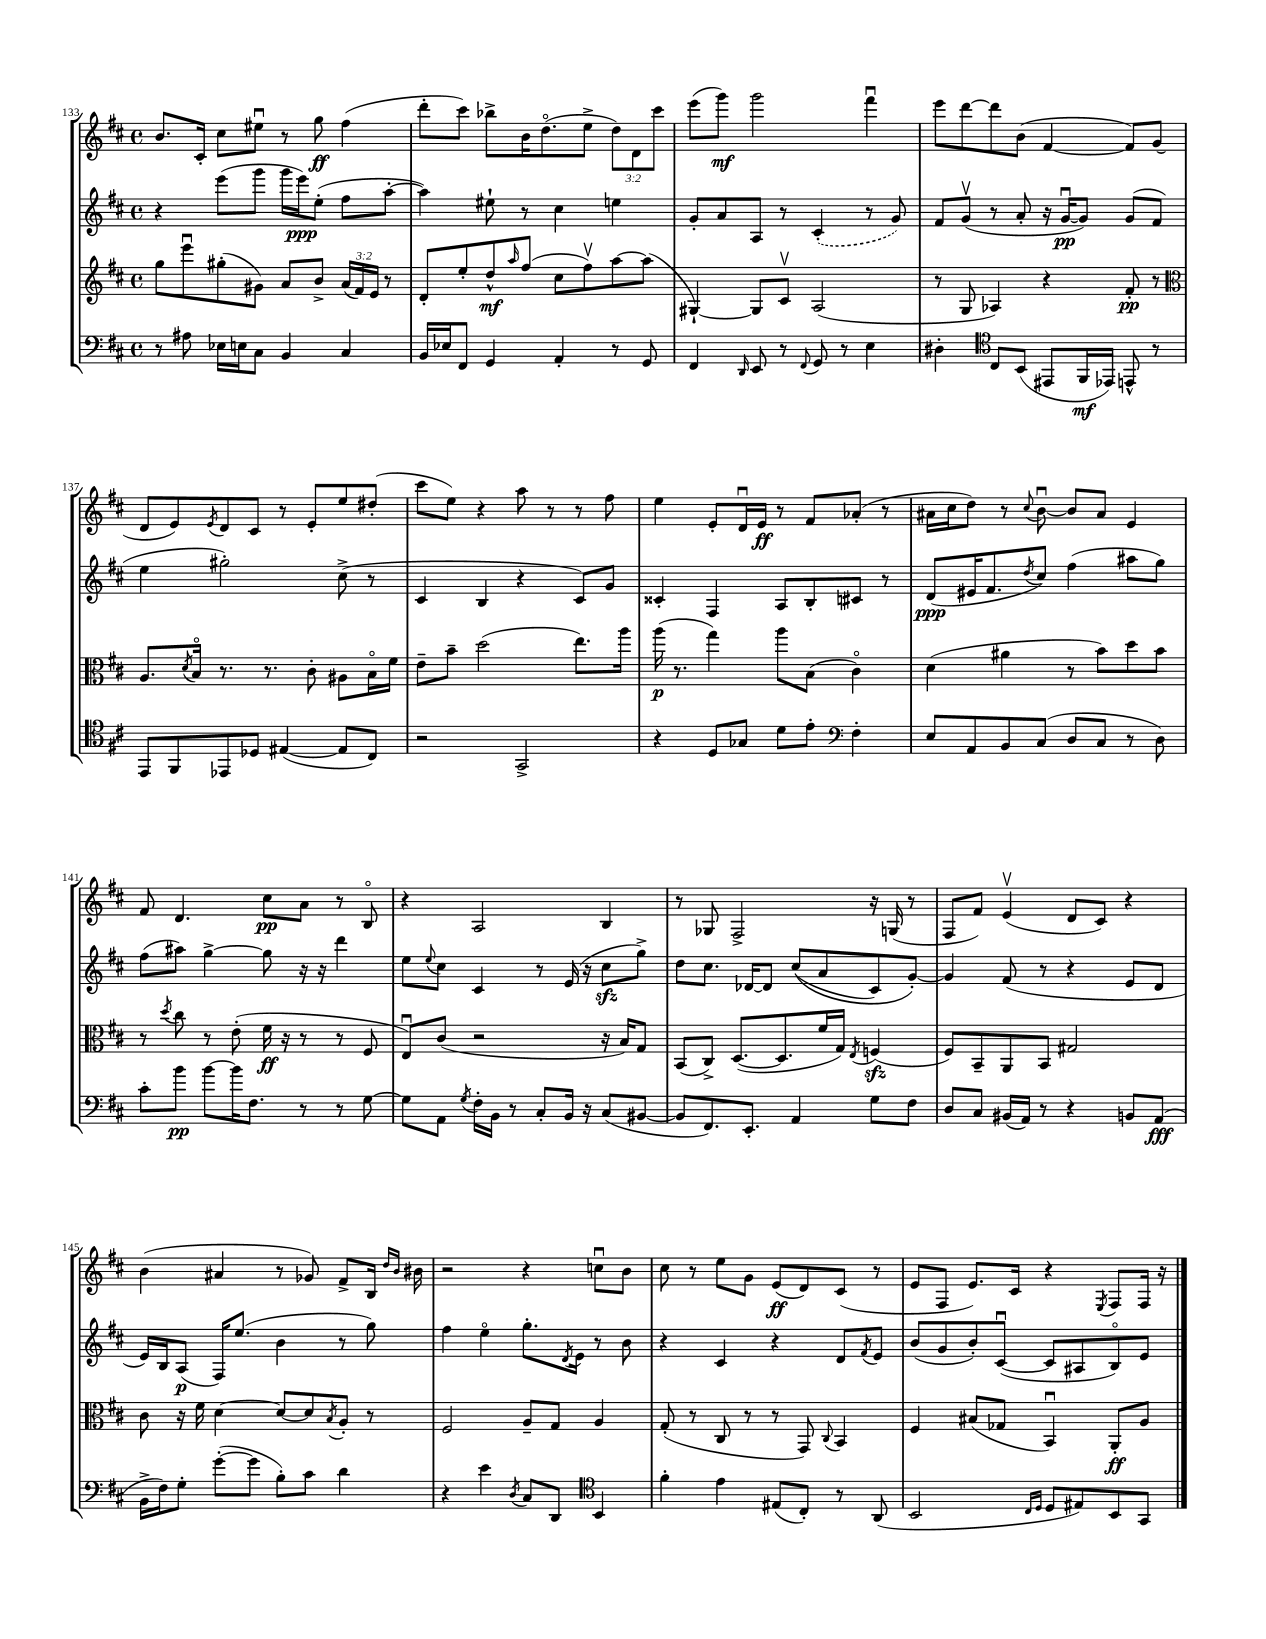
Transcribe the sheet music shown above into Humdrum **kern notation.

**kern	**dynam	**kern	**dynam	**kern	**dynam	**kern	**dynam
*part4	*part4	*part3	*part3	*part2	*part2	*part1	*part1
*staff4	*staff4	*staff3	*staff3	*staff2	*staff2	*staff1	*staff1
*clefF4	*	*clefG2	*	*clefG2	*	*clefG2	*
*k[f#c#]	*	*k[f#c#]	*	*k[f#c#]	*	*k[f#c#]	*
*M4/4	*	*M4/4	*	*M4/4	*	*M4/4	*
*met(c)	*	*met(c)	*	*met(c)	*	*met(c)	*
=133	=133	=133	=133	=133	=133	=133	=133
8r	.	8gg\L	.	4r	.	8.b/L	.
8A#X\	.	8eeeu\	.	.	.	.	.
.	.	.	.	.	.	16c#'/Jk	.
16E-X\LL	.	(8gg#X'\	.	(8eee\L	.	8cc#\L	.
16En\J	.	.	.	.	.	.	.
8C#\J	.	8g#X\J)	.	8ggg\J	.	8ee#Xu\J	.
4BB/	.	8a/L	.	16ggg\LL	.	8r	.
.	.	.	.	16eee\J)	ppp	.	.
.	.	8b^/J	.	(8ee'\J	.	8gg\	ff
4C#/	.	(24a/LL	.	8ff#\L	.	(4ff#\	.
.	.	24f#/)	.	.	.	.	.
.	.	24e/JJ	.	.	.	.	.
.	.	8r	.	[8aa'\J	.	.	.
=134	=134	=134	=134	=134	=134	=134	=134
16BB/LL	.	8d'/L	.	4aa\])	.	8ddd'\L	.
16E-X/J	.	.	.	.	.	.	.
8FF#/J	.	8ee'/	.	.	.	8ccc#\J)	.
4GG/	.	8dd^^/	mf	8ee#X`\	.	8bb-X^\L	.
.	.	16qqaa/	.	.	.	.	.
.	.	(8ff#/J	.	8r	.	16b\K	.
.	.	.	.	.	.	(8.dd\	.
4AA'/	.	8cc#\L	.	4cc#\	.	.	.
.	.	8ff#v\)	.	.	.	8ee^\J	.
8r	.	[8aa\	.	4een\	.	12dd\L)	.
.	.	.	.	.	.	12d\	.
8GG/	.	(8aa\J]	.	.	.	.	.
.	.	.	.	.	.	12ccc#\J	.
=135	=135	=135	=135	=135	=135	=135	=135
4FF#/	.	[4G#X`/)	.	8g'/L	.	(8eee\L	.
.	.	.	.	8a/	.	8ggg\J)	mf
16qqDD/	.	.	.	.	.	.	.
8EE/	.	8G#/L]	.	8A/J	.	2ggg\	.
8r	.	8c#v/J	.	8r	.	.	.
8qqFF#/	.	.	.	.	.	.	.
8GG/	.	(2A/	.	(4c#'/	.	.	.
8r	.	.	.	.	.	.	.
4E\	.	.	.	8r	.	4fff#u\	.
.	.	.	.	8g/)	.	.	.
=136	=136	=136	=136	=136	=136	=136	=136
4D#X'\	.	8r	.	8f#/L	.	8eee\L	.
.	.	8G/	.	(8gv/J	.	[8ddd\	.
*clefC4	*	*	*	*	*	*	*
8C#/L	.	4A-X/)	.	8r	.	8ddd\]	.
(8BB/J	.	.	.	8a'/	.	(8b\J	.
8EE#X/L	.	4r	.	16r	.	[4f#/	.
.	.	.	.	[16gu/KL	pp	.	.
16FF#/L	mf	.	.	8g/J])	.	.	.
16EE-X/JJ)	.	.	.	.	.	.	.
8EEn^^/	.	8f#'/	pp	(8g/L	.	8f#/L])	.
8r	.	8r	.	8f#/J	.	(8g/J	.
!!LO:LB:g=z
=137	=137	=137	=137	=137	=137	=137	=137
*	*	*clefC3	*	*	*	*	*
8EE/L	.	8.A/L	.	4ee\	.	8d/L	.
8FF#/	.	.	.	.	.	8e/)	.
.	.	8qd/	.	.	.	.	.
.	.	16B/Jk	.	.	.	.	.
.	.	.	.	.	.	8qe/	.
8EE-X/	.	8.r	.	2gg#X'\)	.	8d/	.
8D-X/J	.	.	.	.	.	8c#/J	.
.	.	8.r	.	.	.	.	.
([4E#X/	.	.	.	.	.	8r	.
.	.	8c#'\	.	.	.	8e'/L	.
8E#/L]	.	8A#X\L	.	(8cc#^\	.	8ee/	.
8C#/J)	.	16B\L	.	8r	.	(8dd#X'/J	.
.	.	16f#\JJ	.	.	.	.	.
=138	=138	=138	=138	=138	=138	=138	=138
2r	.	8e~\L	.	4c#/	.	8ccc#\L	.
.	.	8b~\J	.	.	.	8ee\J)	.
.	.	(2dd\	.	4B/	.	4r	.
2GG^/	.	.	.	4r	.	8aa\	.
.	.	.	.	.	.	8r	.
.	.	8.ee\L)	.	8c#/L)	.	8r	.
.	.	.	.	8g/J	.	8ff#\	.
.	.	16aa\Jk	.	.	.	.	.
=139	=139	=139	=139	=139	=139	=139	=139
4r	.	(16aa\	p	4c##X'/	.	4ee\	.
.	.	8.r	.	.	.	.	.
8D/L	.	4gg\)	.	4F#/	.	8e'/L	.
8G-X/J	.	.	.	.	.	16du/L	.
.	.	.	.	.	.	16e/JJ	ff
8d\L	.	8aa\L	.	8A/L	.	8r	.
8e'\J	.	(8B\J	.	8B'/	.	8f#/L	.
*clefF4	*	*	*	*	*	*	*
4F#'\	.	4c#\)	.	8c#X/J	.	(8a-X'/J	.
.	.	.	.	8r	.	8r	.
=140	=140	=140	=140	=140	=140	=140	=140
8E/L	.	(4d\	.	(8d/L	ppp	16a#X\LL	.
.	.	.	.	.	.	16cc#\J	.
8AA/	.	.	.	16e#X/K	.	8dd\J)	.
.	.	.	.	8.f#/	.	.	.
8BB/	.	4a#X\	.	.	.	8r	.
.	.	.	.	8qdd/	.	8qqcc#/	.
(8C#/J	.	.	.	8cc#/J)	.	[8bu\	.
8D/L	.	8r	.	(4ff#\	.	8b/L]	.
8C#/J	.	8b\L)	.	.	.	8a#/J	.
8r	.	8dd\	.	8aa#X\L	.	4e/	.
8D\)	.	8b\J	.	8gg\J)	.	.	.
!!LO:LB:g=z
=141	=141	=141	=141	=141	=141	=141	=141
8c#'\L	.	8r	.	(8ff#\L	.	8f#/	.
.	.	8qdd/	.	.	.	.	.
8b\J	pp	8cc#\	.	8aa#X\J)	.	4.d/	.
[8b\L	.	8r	.	[4gg^\	.	.	.
16b\K]	.	(8e'\	.	.	.	.	.
8.F#\J	.	.	.	.	.	.	.
.	.	16f#\	ff	8gg\]	.	8cc#\L	pp
.	.	16r	.	.	.	.	.
8r	.	8r	.	16r	.	8a\J	.
.	.	.	.	16r	.	.	.
8r	.	8r	.	4ddd\	.	8r	.
[8G\	.	8F#/	.	.	.	8B/	.
=142	=142	=142	=142	=142	=142	=142	=142
8G\L]	.	8Eu/L)	.	8ee\L	.	4r	.
.	.	.	.	8qqee/	.	.	.
8AA\J	.	(8c#/J	.	8cc#\J	.	.	.
8qG/	.	.	.	.	.	.	.
16F#'\LL	.	2r	.	4c#/	.	2A/	.
16BB\JJ	.	.	.	.	.	.	.
8r	.	.	.	.	.	.	.
8C#'/L	.	.	.	8r	.	.	.
16BB/Jk	.	.	.	(16e/	.	.	.
16r	.	.	.	16r	.	.	.
(8C#/L	.	16r	.	8cc#zz\L	.	4B/	.
.	.	16B/KL)	.	.	.	.	.
[8BB#X/J	.	8G/J	.	8gg^\J)	.	.	.
=143	=143	=143	=143	=143	=143	=143	=143
8BB#/L]	.	(8BB/L	.	8dd\L	.	8r	.
8.FF#/)	.	8C#^/J)	.	8.cc#\J	.	8G-X/	.
.	.	([8.D/L	.	.	.	2F#^/	.
8.EE'/J	.	.	.	[16d-X/KL	.	.	.
.	.	.	.	8d-/J]	.	.	.
.	.	8.D/]	.	.	.	.	.
4AA/	.	.	.	((8cc#/L	.	.	.
.	.	16f#/L	.	8a/	.	.	.
.	.	16G/JJ)	.	.	.	.	.
.	.	8qE/	.	.	.	.	.
8G\L	.	(4Fnzz/	.	8c#/)	.	16r	.
.	.	.	.	.	.	(16Gn/	.
8F#\J	.	.	.	[8g'/J)	.	8r	.
=144	=144	=144	=144	=144	=144	=144	=144
8D/L	.	8F#/L)	.	4g/]	.	8F#/L	.
8C#/J	.	8BB~/	.	.	.	8f#/J)	.
(16BB#X/LL	.	8AA/	.	(8f#/	.	(4ev/	.
16AA/JJ)	.	.	.	.	.	.	.
8r	.	8BB/J	.	8r	.	.	.
4r	.	2G#X/	.	4r	.	8d/L	.
.	.	.	.	.	.	8c#/J)	.
8BBn/L	.	.	.	8e/L	.	4r	.
(8AA/J	fff	.	.	8d/J	.	.	.
!!LO:LB:g=z
=145	=145	=145	=145	=145	=145	=145	=145
16BB^\LL	.	8c#\	.	16e/LL)	.	(4b\	.
16F#\J)	.	.	.	16B/J	.	.	.
8G'\J	.	16r	.	(8A/J	p	.	.
.	.	16f#\	.	.	.	.	.
([8g'\L	.	[4d\	.	16F#/KL)	.	4a#X/	.
.	.	.	.	(8.ee/J	.	.	.
8g\J]	.	.	.	.	.	.	.
8B'\L)	.	8d/L_	.	4b\	.	8r	.
8c#\J	.	8d/]	.	.	.	8g-X/)	.
.	.	8qB/	.	.	.	.	.
4d\	.	8A'/J	.	8r	.	8f#^/L	.
.	.	8r	.	8gg\)	.	16B/Jk	.
.	.	.	.	.	.	16qqdd/LL	.
.	.	.	.	.	.	16qqb/JJ	.
.	.	.	.	.	.	16b#X\	.
=146	=146	=146	=146	=146	=146	=146	=146
4r	.	2F#/	.	4ff#\	.	2r	.
4e\	.	.	.	4ee\	.	.	.
8qD/	.	.	.	.	.	.	.
8C#/L	.	8A~/L	.	8.gg'\L	.	4r	.
8DD/J	.	8G/J	.	.	.	.	.
.	.	.	.	8qd/	.	.	.
.	.	.	.	16e\Jk	.	.	.
*clefC4	*	*	*	*	*	*	*
4BB/	.	4A/	.	8r	.	8ccnu\L	.
.	.	.	.	8b\	.	8b\J	.
=147	=147	=147	=147	=147	=147	=147	=147
4f#'\	.	(8G'/	.	4r	.	8cc#\	.
.	.	8r	.	.	.	8r	.
4e\	.	8C#/	.	4c#/	.	8ee\L	.
.	.	8r	.	.	.	8g\J	.
(8E#X/L	.	8r	.	4r	.	(8e/L	ff
8C#'/J)	.	8GG/)	.	.	.	8d/)	.
.	.	8qqC#/	.	.	.	.	.
8r	.	4BB/	.	8d/L	.	(8c#/J	.
.	.	.	.	8qf#/	.	.	.
(8AA/	.	.	.	8e/J	.	8r	.
=148	=148	=148	=148	=148	=148	=148	=148
2BB/	.	4F#/	.	(8b/L	.	8e/L	.
.	.	.	.	8g/	.	8F#/J	.
.	.	(8B#X/L	.	8b'/)	.	8.e/L)	.
.	.	8G-X/J	.	([8c#u/J	.	.	.
.	.	.	.	.	.	16c#/Jk	.
16qqC#/LL	.	.	.	.	.	.	.
16qqD/JJ	.	.	.	.	.	.	.
8D/L	.	4BBu/)	.	8c#/L]	.	4r	.
8E#X/)	.	.	.	8A#X/	.	.	.
.	.	.	.	.	.	8qE/	.
8BB/	.	8AA'/L	ff	8B/)	.	8F#/L	.
8GG/J	.	8A/J	.	8e/J	.	16F#/Jk	.
.	.	.	.	.	.	16r	.
==	==	==	==	==	==	==	==
*-	*-	*-	*-	*-	*-	*-	*-
